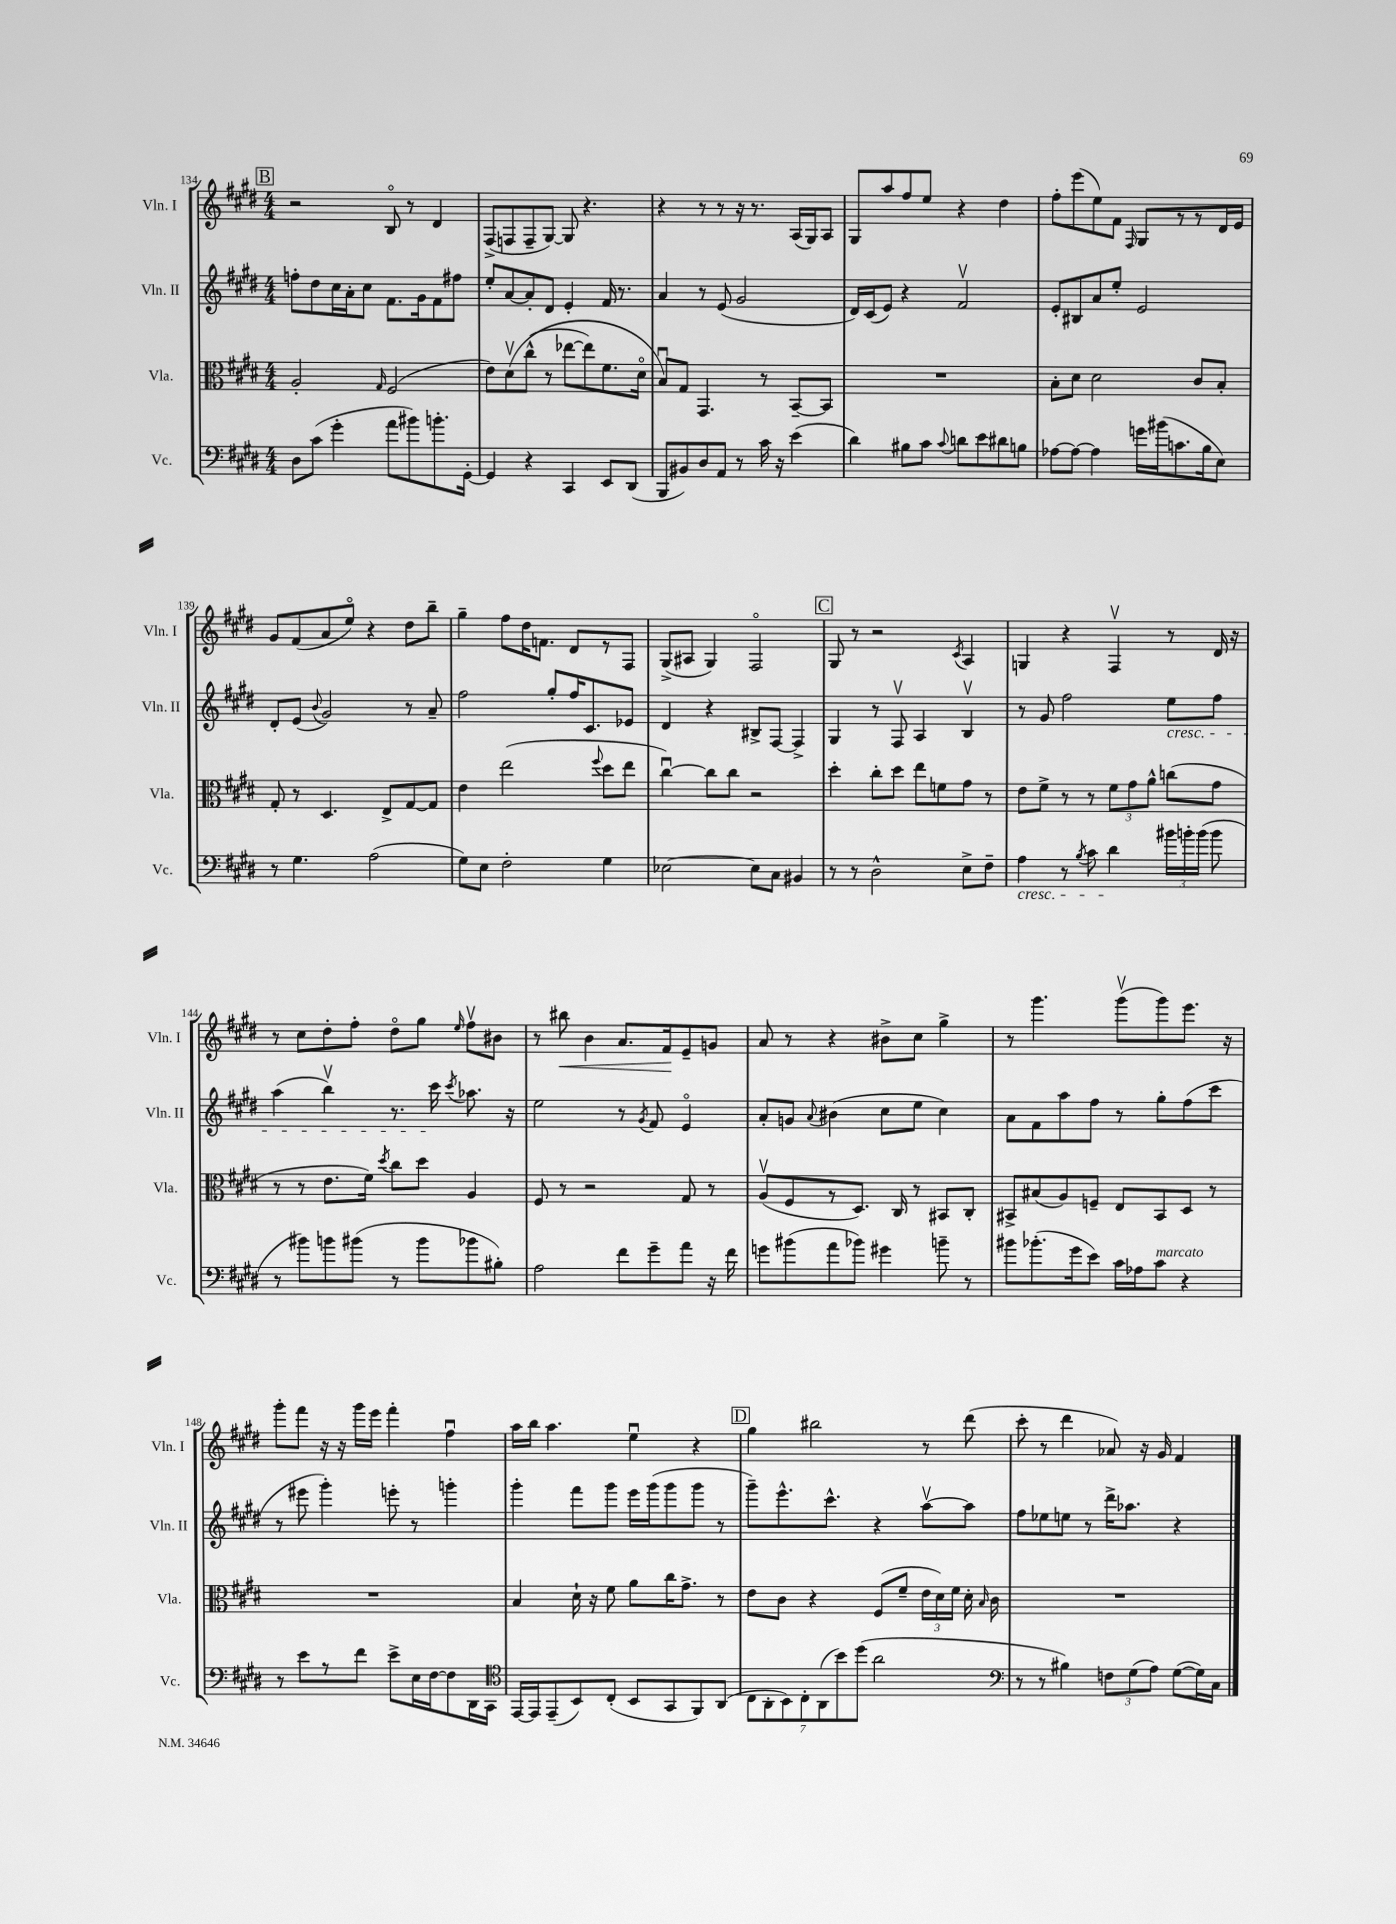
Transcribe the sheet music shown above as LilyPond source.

<<
\new StaffGroup <<
\new Staff = "s0" \with { instrumentName = "Vln. I" shortInstrumentName = "Vln. I" } {
    \clef treble \key e \major \numericTimeSignature \time 4/4
    \autoBeamOff \mark \markup { \box "B" } r2 b8\flageolet r8 dis'4 |
    fis8[->( f8 f8-- gis8]~) gis8 r4. |
    r4 r8 r8 r16 r8. a16[( gis16) a8] |
    gis8[ a''8 fis''8 e''8] r4 dis''4 |
    fis''8[-. e'''8( e''8) fis'8] \grace { fis16 } gis8[ r8 r8 dis'16 e'16] |
    gis'8[ fis'8( a'8 e''8]\flageolet) r4 dis''8[ b''8]-- |
    gis''4-- fis''8[ dis''16 f'8.] dis'8[ r8 fis8] |
    gis8[->( ais8] gis4) fis2\flageolet |
    \mark \markup { \box "C" } gis8 r8 r2 \acciaccatura { cis'8 } a4 |
    g4 r4 fis4\upbow r8 dis'16 r16 |
    r8 cis''8[ dis''8-. fis''8]-. dis''8[\flageolet gis''8] \grace { e''16 } fis''8[\upbow bis'8] |
    r8 bis''8\< b'4 a'8.[ fis'16\! e'8-- g'8] |
    a'8 r8 r4 bis'8[-> cis''8] gis''4-> |
    r8 gis'''4. gis'''8[\upbow( gis'''8) e'''8.] r16 |
    gis'''8[-. fis'''8] r16 r16 gis'''16[ e'''16] fis'''4-. fis''4\downbow |
    a''16[ b''16] a''4. e''4\downbow r4 |
    \mark \markup { \box "D" } gis''4 bis''2 r8 dis'''8( |
    cis'''8-. r8 dis'''4 aes'8) r16 gis'16 fis'4 \bar "|." |
}
\new Staff = "s1" \with { instrumentName = "Vln. II" shortInstrumentName = "Vln. II" } {
    \clef treble \key e \major \numericTimeSignature \time 4/4
    \autoBeamOff \mark \markup { \box "B" } f''8[-. dis''8 cis''16 a'16-. cis''8] fis'8.[ gis'16 fis'8 fis''8] |
    e''8[-. a'8~ a'8-. dis'8] e'4-. fis'16 r8. |
    a'4 r8 e'8( gis'2 |
    dis'16[) cis'16( e'8]) r4 fis'2\upbow |
    e'8[-. bis8 a'8 e''8]-. e'2 |
    dis'8[-. e'8]( \appoggiatura { b'8 } gis'2) r8 a'8-- |
    fis''2 gis''8[-. fis''16 cis'8. ees'8] |
    dis'4 r4 bis8[-> fis8]~ fis4-> |
    \mark \markup { \box "C" } gis4 r8 fis8\upbow a4 b4\upbow |
    r8 gis'8 fis''2 e''8[\cresc fis''8] |
    a''4( b''4\upbow) r8. cis'''16\! \acciaccatura { cis'''8 } aes''8. r16 |
    e''2 r8 \acciaccatura { gis'8 } fis'8 e'4\flageolet |
    a'8[-. g'8] \appoggiatura { a'8 } bis'4( cis''8[ e''8] cis''4) |
    a'8[ fis'8 a''8 fis''8] r8 gis''8[-. fis''8( cis'''8] |
    r8 eis'''8 gis'''4-.) e'''8-. r8 g'''4-. |
    gis'''4-. fis'''8[ gis'''8] e'''16[ gis'''16( gis'''8 gis'''8] r8 |
    \mark \markup { \box "D" } gis'''8[--) e'''8.-^ cis'''8.]-^ r4 a''8[~\upbow a''8] |
    fis''8[ ees''8 e''8] r8 dis'''16[-> aes''8.] r4 \bar "|." |
}
\new Staff = "s2" \with { instrumentName = "Vla." shortInstrumentName = "Vla." } {
    \clef alto \key e \major \numericTimeSignature \time 4/4
    \autoBeamOff \mark \markup { \box "B" } a2-. \grace { gis16 } fis2( |
    e'8[) dis'8\upbow\( cis''8]-^( r8 ees''8[~ ees''8) fis'8. dis'16]\flageolet |
    b8[\downbow\) gis8] gis,4. r8 b,8[~-- b,8] |
    R1 |
    b8[-. dis'8] dis'2 cis'8[ b8]-. |
    gis8-. r8 dis4. e8[-> gis8~ gis8] |
    e'4 e''2( \appoggiatura { fis''8 } dis''8[ e''8] |
    cis''4~\downbow) cis''8[ cis''8] r2 |
    \mark \markup { \box "C" } dis''4-. cis''8[-. dis''8] e''8[ f'8 gis'8] r8 |
    e'8[ fis'8]-> r8 r8 \tuplet 3/2 { fis'8[ gis'8 a'8]-^ } c''8[( gis'8] |
    r8 r8 e'8.[ fis'16]) \acciaccatura { dis''8 } cis''8[ dis''8] a4 |
    fis8 r8 r2 gis8 r8 |
    a8[\upbow( fis8 r8 dis8.]) cis16 r8 bis,8[ cis8]-. |
    bis,8[-> bis8( a8) f8]-- e8[ bis,8 dis8] r8 |
    R1 |
    b4 dis'16-! r16 fis'8 a'8[ cis''16 gis'8.]-> r8 |
    \mark \markup { \box "D" } e'8[ cis'8] r4 fis8[( fis'8]-- \tuplet 3/2 { e'16[ dis'16) fis'16] } dis'16-. \grace { b16 } cis'16 |
    R1 \bar "|." |
}
\new Staff = "s3" \with { instrumentName = "Vc." shortInstrumentName = "Vc." } {
    \clef bass \key e \major \numericTimeSignature \time 4/4
    \autoBeamOff \mark \markup { \box "B" } dis8[ cis'8]( gis'4-. a'8[ bis'8) b'8.-. gis,16]~-. |
    gis,4 r4 cis,4 e,8[ dis,8]( |
    b,,8[ bis,8) dis8 a,8] r8 cis'16 r16 e'4( |
    dis'4) bis8[ cis'8] \appoggiatura { cis'8 } d'8[ e'8 dis'8 b8] |
    aes8[~ aes8]~ aes4 g'16[ bis'16( c'8. b16 e8]) |
    r8 gis4. a2( |
    gis8[) e8] fis2-. gis4 |
    ees2~ ees8[ cis8] bis,4 |
    \mark \markup { \box "C" } r8 r8 dis2-^ e8[-> fis8]-- |
    a4\cresc r8 \acciaccatura { b8 } cis'8 dis'4\! \tuplet 3/2 { bis'16[ b'16-. b'16]( } b'8 |
    r8 bis'8[) b'8 bis'8]( r8 bis'8[ bes'8 bis8]-.) |
    a2 fis'8[ gis'8-- a'8] r16 fis'16 |
    g'8[ bis'8( a'8 bes'8]) gis'4 b'8-- r8 |
    bis'8[ bes'8.-.( gis'16 e'8]) cis'16[ aes16 cis'8]^\markup { \italic "marcato" } r4 |
    r8 e'8[ r8 fis'8] e'8[-> e16 fis16~ fis8 dis,16 cis,16] |
    \clef tenor e,16[~ e,16 e,8--( b,8) cis8]-.( b,8[ gis,8 fis,8) a,8]( |
    \mark \markup { \box "D" } \tuplet 7/4 { cis8[ a,8-. b,8) cis8-. a,8( b'8) dis''8]( } a'2 |
    \clef bass r8 r8 bis4) \tuplet 3/2 { f8[ gis8( a8]) } gis8[~( gis16) cis16] \bar "|." |
}
>>
>>
\layout { \context { \Score currentBarNumber = #134 } }
